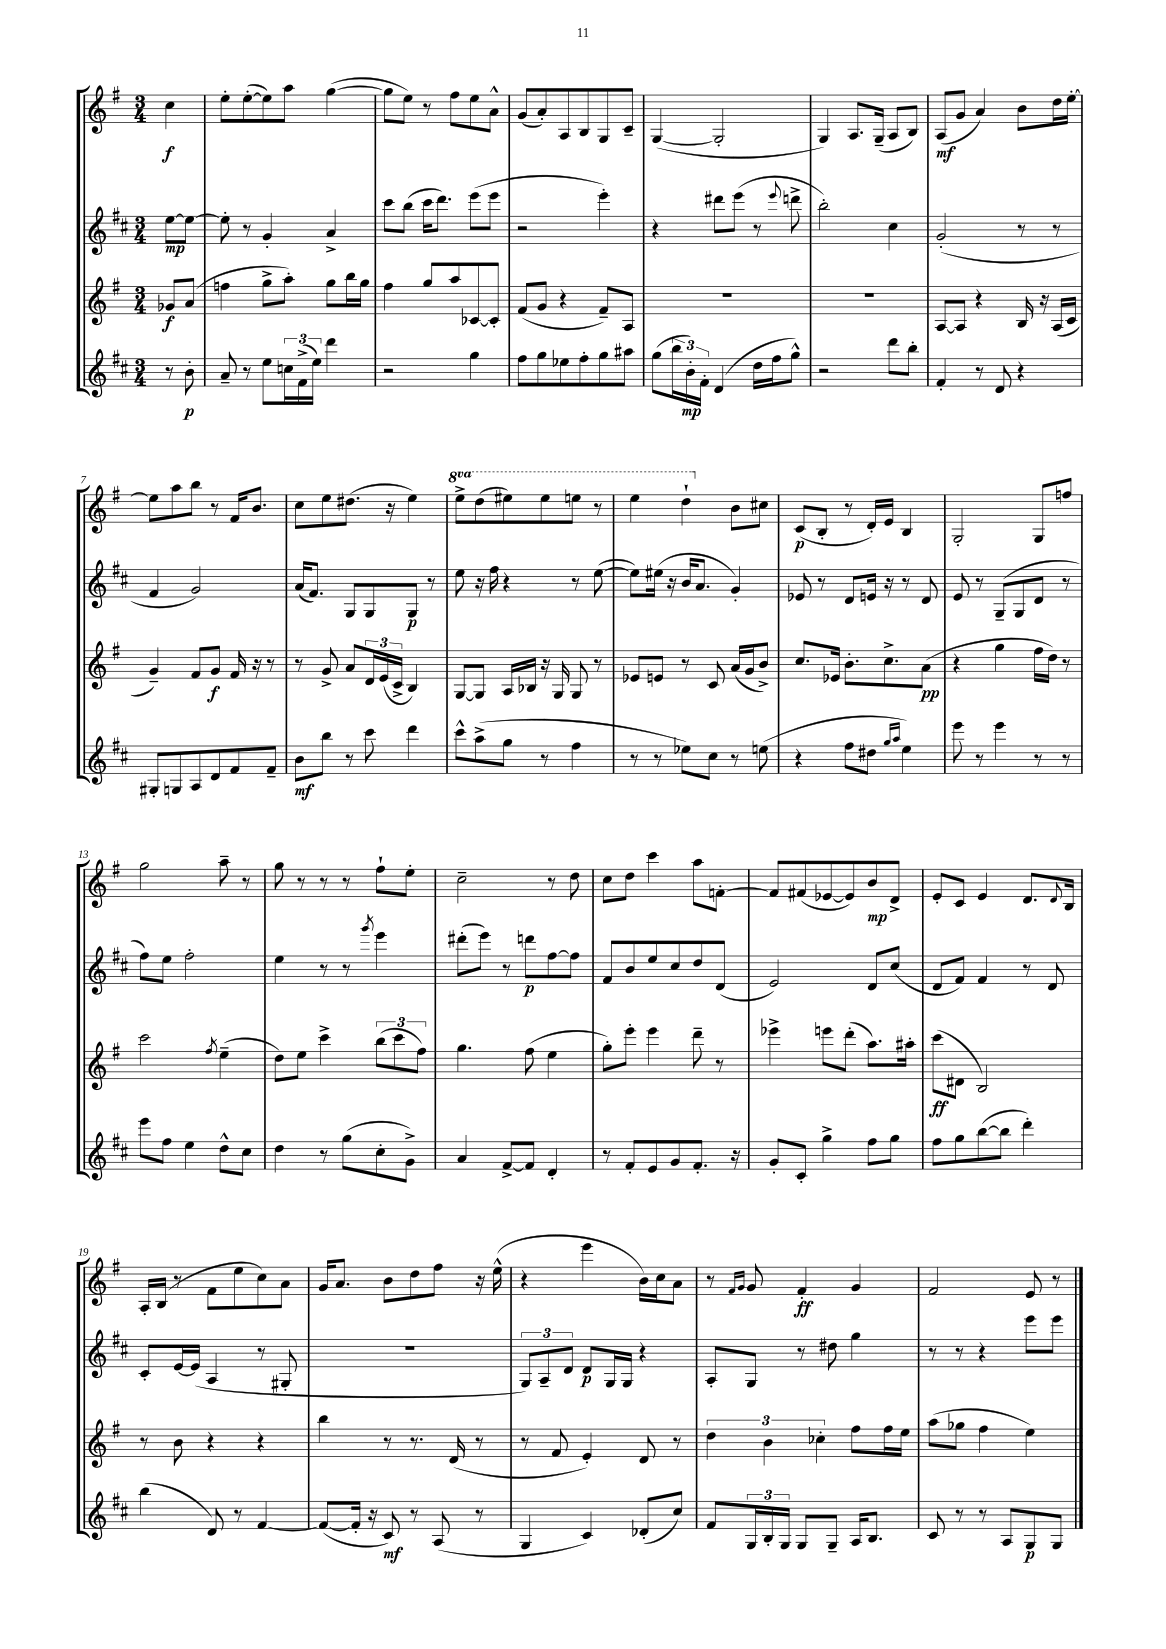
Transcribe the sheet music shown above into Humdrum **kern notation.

**kern	**kern	**kern	**kern
*staff4	*staff3	*staff2	*staff1
*clefG2	*clefG2	*clefG2	*clefG2
*k[f#c#]	*k[f#]	*k[f#c#]	*k[f#]
*M3/4	*M3/4	*M3/4	*M3/4
8r	8g-	[8ee	4cc
8b'	(8a	8ee_	.
=	=	=	=
8a~	4ff	8ee']	8ee'
8r	.	8r	([8ee'
8ee	8gg^	4g'	8ee])
24cc	8aa')	.	8aa
(24f#^	.	.	.
24ee)	.	.	.
4ddd	8gg	4a^	([4gg
.	16bb	.	.
.	16gg	.	.
=	=	=	=
2r	4ff#	8ccc#	8gg]
.	.	(8bb	8ee)
.	8gg	16ccc#	8r
.	.	8.ddd)	.
.	8aa	.	8ff#
4gg	[8c-	(8eee	8ee
.	8c-']	8eee	8a^^
=	=	=	=
8ff#	(8f#	2r	(8g
8gg	8g	.	8a')
8ee-	4r	.	8A
8ff#'	.	.	8B
8gg	8f#~)	4eee')	8G
8aa#	8A	.	8c~
=	=	=	=
(8gg	2.r	4r	([4G
24bb	.	.	.
24b')	.	.	.
24f#'	.	.	.
(4d	.	8ddd#	2G']
.	.	(8eee	.
16dd	.	8r	.
16ff#	.	.	.
.	.	8qqeee	.
8gg^^)	.	8ddd^	.
=	=	=	=
2r	2.r	2bb')	4G)
.	.	.	8.A
.	.	.	(16G~
8ddd	.	4cc#	8A
8bb'	.	.	8B)
=	=	=	=
4f#'	[8A	(2g'	(8A
.	8A]	.	8g
8r	4r	.	4a)
8d	.	.	.
4r	16B	8r	8b
.	16r	.	.
.	(16A	8r	16dd
.	16c	.	[16ee'
=	=	=	=
8G#'	4g~)	4f#	8ee]
8G	.	.	8aa
8A	8f#	2g)	8bb
8d	8g	.	8r
8f#	16f#	.	16f#
.	16r	.	8.b
8f#~	8r	.	.
=	=	=	=
8b	8r	(16a	8cc
.	.	8.f#)	.
8bb	8g^	.	8ee
8r	8a	8G	(8.dd#
8ccc#	24d	8G	.
.	(24e	.	.
.	.	.	16r
.	24c^	.	.
4ddd	4B)	8G	4ee)
.	.	8r	.
=	=	=	=
8ccc#^^	[8G	8ee	8eee^
(8aa^	8G]	16r	(8ddd
.	.	16ff#	.
8gg	16A	4r	8eee#)
.	16B-	.	.
8r	16r	.	8eee#
.	16G	.	.
4ff#	8G	8r	8eee
.	8r	([8ee	8r
=	=	=	=
8r	8e-	8ee])	4eee
8r	8e	(16ee#	.
.	.	16r	.
8ee-)	8r	16b	4ddd`
.	.	8.a	.
8cc#	8c	.	.
8r	(16a	4g')	8b
.	16g	.	.
(8ee	8b^)	.	8cc#
=	=	=	=
4r	8.cc	8e-	(8c
.	.	8r	8B'
.	16e-	.	.
8ff#	8.b'	8d	8r
8dd#	.	16e	16d')
.	8.cc^	16r	16e
16qqgg	.	.	.
16qqaa	.	.	.
4ee)	.	8r	4B
.	(8a	8d	.
=	=	=	=
8eee	4r	8e	2G'
8r	.	8r	.
4eee	4gg	(8G~	.
.	.	8G	.
8r	16ff#	8d	8G
.	16dd)	.	.
8r	8r	8r	8ff
=	=	=	=
8eee	2ccc	8ff#)	2gg
8ff#	.	8ee	.
4ee	.	2ff#'	.
.	8qff#	.	.
8dd^^	(4ee~	.	8aa~
8cc#	.	.	8r
=	=	=	=
4dd	8dd)	4ee	8gg
.	8ee	.	8r
8r	4ccc^	8r	8r
(8gg	.	8r	8r
.	.	8qggg	.
8cc#'	(12bb	4eee	8ff#`
.	12ccc	.	.
8g^)	.	.	8ee'
.	12ff#)	.	.
=	=	=	=
4a	4.gg	(8ddd#'	2cc~
.	.	8eee)	.
[8f#^	.	8r	.
8f#]	(8ff#	8ddd	.
4d'	4ee	[8ff#	8r
.	.	8ff#]	8dd
=	=	=	=
8r	8gg')	8f#	8cc
8f#'	8eee'	8b	8dd
8e	4eee	8ee	4ccc
8g	.	8cc#	.
8.f#'	8ddd~	8dd	8aa
.	8r	(8d	[8f'
16r	.	.	.
=	=	=	=
8g'	4eee-^	2e)	8f]
8c#'	.	.	(8f#
4gg^	8eee	.	[8e-
.	(8ddd'	.	8e-])
8ff#	8.aa)	8d	8b
8gg	.	(8cc#	8d^
.	16aa#'	.	.
=	=	=	=
8ff#	(8ccc	8d	8e'
8gg	8d#	8f#)	8c
([8bb	2B)	4f#	4e
8bb]	.	.	.
4ddd')	.	8r	8.d
.	.	8d	.
.	.	.	8qqd
.	.	.	16B
=	=	=	=
(4bb	8r	8c#'	16A'
.	.	.	(16B
.	8b	[16e	8r
.	.	(16e]	.
8d)	4r	4A	8f#
8r	.	.	8ee
[4f#	4r	8r	8cc)
.	.	8G#'	8a
=	=	=	=
(8f#_	4bb	2.r	16g
.	.	.	8.a
16f#']	.	.	.
16r	.	.	.
8c#)	8r	.	8b
8r	8.r	.	8dd
(8A	.	.	8ff#
.	(16d	.	.
8r	8r	.	16r
.	.	.	(16ee^^
=	=	=	=
4G	8r	12G)	4r
.	.	12A~	.
.	8f#	.	.
.	.	12d	.
4c#)	4e')	8d	4eee
.	.	16G	.
.	.	16G	.
(8d-'	8d	4r	16b)
.	.	.	16cc
8cc#)	8r	.	8a
=	=	=	=
8f#	6dd	8A'	8r
.	.	.	16qqf#
.	.	.	16qqg
24G	.	8G	8g
24B'	6b	.	.
24G	.	.	.
8G	.	8r	4f#'
.	6cc-'	.	.
8G~	.	8dd#	.
16A	8ff#	4gg	4g
8.B	.	.	.
.	16ff#	.	.
.	16ee	.	.
=	=	=	=
8c#	(8aa	8r	2f#
8r	8gg-	8r	.
8r	4ff#	4r	.
8A	.	.	.
8G	4ee)	8eee	8e
8G	.	8eee	8r
==	==	==	==
*-	*-	*-	*-
